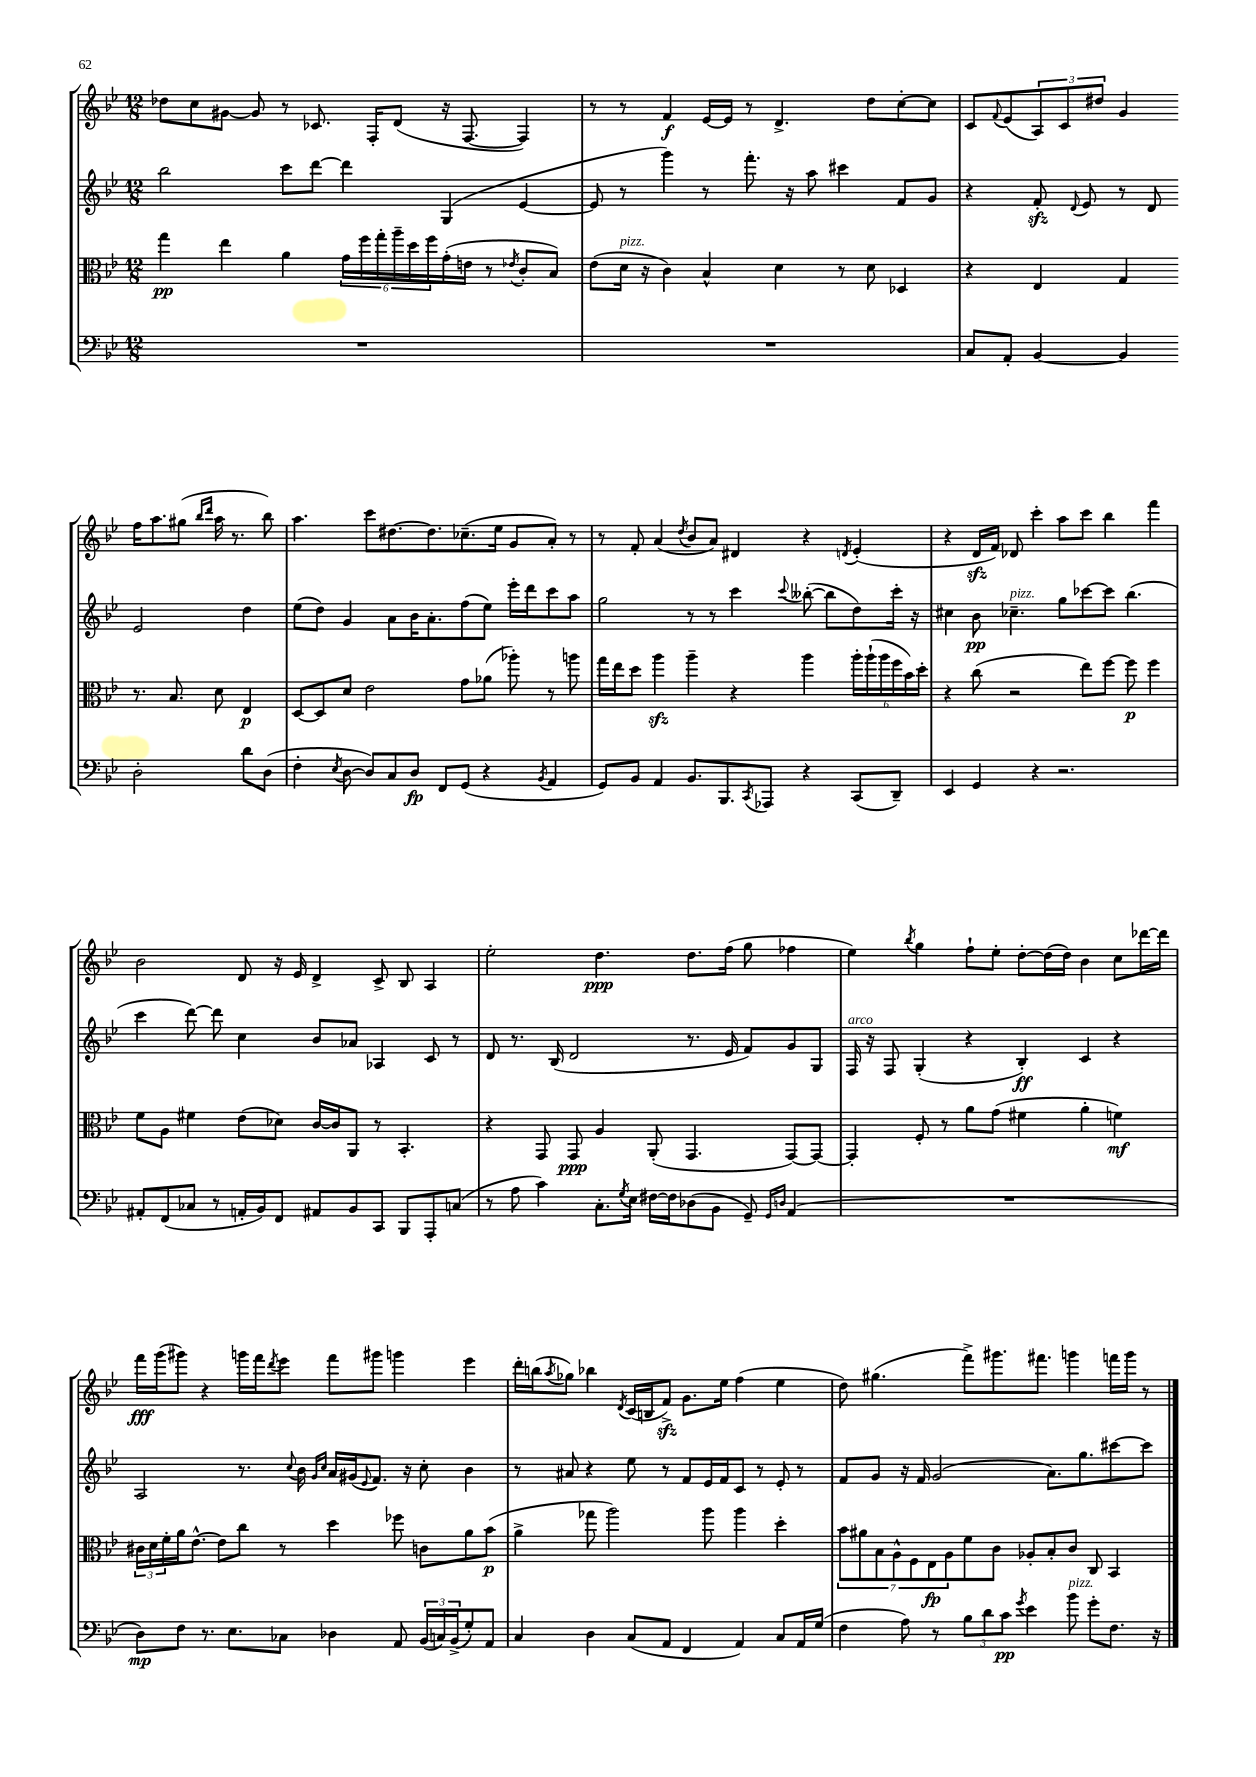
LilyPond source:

<<
\new StaffGroup <<
\new Staff = "s0" {
    \clef treble \key bes \major \numericTimeSignature \time 12/8
    des''8 c''8 gis'8~ gis'8 r8 ces'8. f16-. d'8( r16 f8.~ f4) |
    r8 r8 f'4\f ees'16~ ees'16 r8 d'4.-> d''8 c''8~-. c''8 |
    c'8 \appoggiatura { f'8 } ees'8( \tuplet 3/2 { a8) c'8 dis''8 } g'4 f''16 a''8. gis''8( \grace { bes''16 d'''16 } a''16 r8. bes''8) |
    a''4. c'''8 dis''8.~ dis''8. ces''8.--( ees''16 g'8 a'8-.) r8 |
    r8 f'8-. a'4( \acciaccatura { d''8 } bes'8 a'8) dis'4 r4 \acciaccatura { d'8 } ees'4-.( |
    r4 d'16\sfz f'16) des'8 c'''4-. a''8 c'''8 bes''4 f'''4 |
    bes'2 d'8 r16 ees'16 d'4-> c'8-> bes8 a4 |
    ees''2-. d''4.\ppp d''8. f''16( g''8 fes''4 |
    ees''4) \acciaccatura { bes''8 } g''4 f''8-! ees''8-. d''8~-. d''16( d''16) bes'4 c''8 des'''16~ des'''16 |
    f'''16\fff g'''16( gis'''8) r4 g'''16 f'''16 \acciaccatura { d'''8 } ees'''8 f'''8 gis'''8 g'''4 ees'''4 |
    d'''16-. b''16( \acciaccatura { a''8 } ges''8) bes''4 \acciaccatura { d'8 } c'16( b16 f'8->\sfz) g'8. ees''16 f''4( ees''4 |
    d''8) gis''4.( f'''8->) gis'''8. fis'''8. g'''4 f'''16 g'''16 r8 \bar "|." |
}
\new Staff = "s1" {
    \clef treble \key bes \major \numericTimeSignature \time 12/8
    bes''2 c'''8 d'''8~ d'''4 g4( ees'4~ |
    ees'8 r8 g'''4) r8 f'''8.-. r16 a''8 cis'''4 f'8 g'8 |
    r4 f'8-.\sfz \appoggiatura { d'8 } ees'8 r8 d'8 ees'2 d''4 |
    ees''8( d''8) g'4 a'8 bes'16 a'8.-. f''8( ees''8) ees'''16-. d'''16 c'''8 a''8 |
    g''2 r8 r8 c'''4 \appoggiatura { c'''8 } beses''8~-.( beses''8 d''8) c'''16-. r16 |
    cis''4 bes'8\pp ces''4.--^\markup { \italic "pizz." } g''8 ces'''8~ ces'''8 bes''4.( |
    c'''4 d'''8~) d'''8 c''4 bes'8 aes'8 aes4 c'8 r8 |
    d'8 r8. bes16( d'2 r8. ees'16 f'8) g'8 g8 |
    f16^\markup { \italic "arco" } r16 f8 g4-.( r4 bes4-.\ff) c'4 r4 |
    a2 r8. \appoggiatura { c''8 } bes'16 \grace { g'16 c''16 } a'16 gis'16( \appoggiatura { ees'8 } f'8.) r16 c''8-. bes'4 |
    r8 ais'8 r4 ees''8 r8 f'8 ees'16 f'16 c'8 r8 ees'8-. r8 |
    f'8 g'8 r16 f'16 g'2( a'8.) g''8. cis'''8~ cis'''8 \bar "|." |
}
\new Staff = "s2" {
    \clef alto \key bes \major \numericTimeSignature \time 12/8
    g''4\pp ees''4 a'4 \tuplet 6/4 { g'16 f''16 g''16-. a''16-- d''16 f''16 } g'16-.( e'16 r8 \acciaccatura { ees'8 } c'8-. bes8) |
    ees'8( d'16^\markup { \italic "pizz." } r16 c'4) bes4-^ d'4 r8 d'8 des4 |
    r4 ees4 g4 r8. bes8. d'8 ees4\p |
    d8~ d8 d'8 ees'2 g'8 aes'8( aes''8-.) r8 a''8 |
    g''16 ees''16 d''8 a''4\sfz a''4-- r4 a''4 \tuplet 6/4 { a''16-. a''16-!( a''16 f''16 bes'16) d''16-. } |
    r4 c''8( r2 ees''8) f''8~ f''8\p f''4 |
    f'8 a8 fis'4 ees'8( des'8) c'16~ c'16 a,8 r8 bes,4.-. |
    r4 g,8 g,8\ppp a4 a,8-.( g,4. g,8~) g,8~ |
    g,4-. f8-. r8 a'8 g'8( fis'4 a'4-. f'4\mf) |
    \tuplet 3/2 { cis'16 d'16 f'16-. } a'16 ees'8.~-^ ees'8 c''8 r8 d''4 fes''8 c'8 a'8 bes'8\p( |
    a'4-> ges''8 a''2) a''8 a''4 d''4-. |
    \tuplet 7/4 { bes'8 ais'8 bes8 a8-^ f8 ees8\fp a8 } f'8 c'8 aes8-. bes8-. c'8 c8 bes,4 \bar "|." |
}
\new Staff = "s3" {
    \clef bass \key bes \major \numericTimeSignature \time 12/8
    R1. |
    R1. |
    c8 a,8-. bes,4~ bes,4 d2-. d'8 d8( |
    f4-. \acciaccatura { ees8 } d8~ d8) c8 d8\fp f,8 g,8( r4 \acciaccatura { bes,8 } a,4 |
    g,8) bes,8 a,4 bes,8. bes,,8. \acciaccatura { c,8 } aes,,8 r4 c,8( d,8--) |
    ees,4 g,4 r4 r2. |
    ais,8-. f,8( ces8 r8 a,16-. bes,16) f,8 ais,8 bes,8 c,8 bes,,8 a,,8-. c8( |
    r8 a8 c'4) c8.-. \acciaccatura { g8 } ees16 fis16~ fis16 des8( bes,8 g,8--) \grace { g,16 d16 } a,4( |
    R1. |
    d8\mp) f8 r8. ees8. ces8 des4 a,8 \tuplet 3/2 { bes,16( c16) bes,16->( } g8-.) a,8 |
    c4 d4 c8( a,8 f,4 a,4) c8 a,16 g16( |
    f4 a8) r8 \tuplet 3/2 { bes8 d'8 c'8\pp } \acciaccatura { g'8 } ees'4 bes'8^\markup { \italic "pizz." } g'8-. f8. r16 \bar "|." |
}
>>
>>
\layout { \context { \Score \remove "Bar_number_engraver" } }
